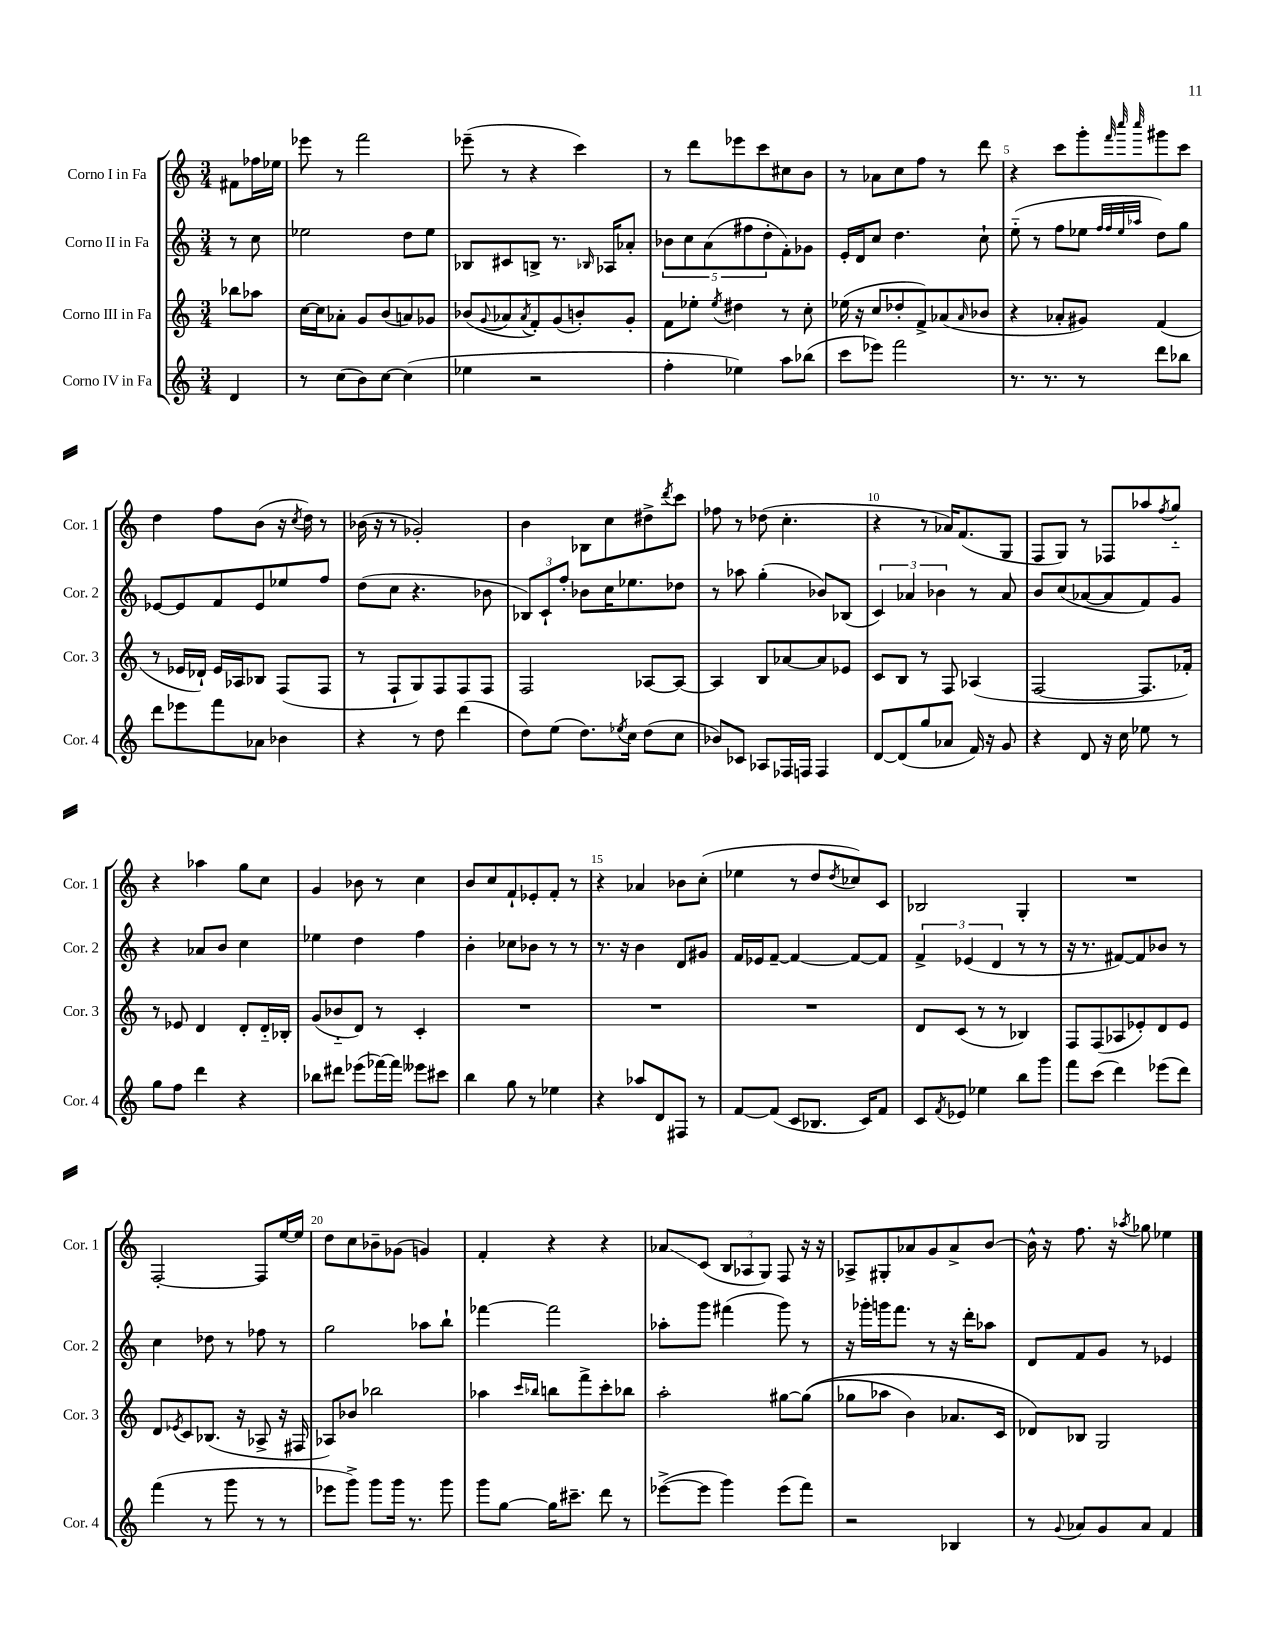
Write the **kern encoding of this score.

**kern	**kern	**kern	**kern
*staff4	*staff3	*staff2	*staff1
*clefG2	*clefG2	*clefG2	*clefG2
*k[]	*k[]	*k[]	*k[]
*M3/4	*M3/4	*M3/4	*M3/4
4d	8bb-	8r	8f#
.	8aa-	8cc	16ff-
.	.	.	16ee-
=	=	=	=
8r	[16cc	2ee-	8eee-
.	16cc]	.	.
(8cc	8a-'	.	8r
8b)	8g	.	2fff
[8cc	(8b	.	.
(4cc]	8a)	8dd	.
.	8g-	8ee-	.
=	=	=	=
4ee-	(8b-	8B-	(8eee-~
.	8qqg	.	.
.	8a-	8c#	8r
.	8qa-	.	.
2r	8f')	8B^	4r
.	(8g	8.r	.
.	8b')	.	4ccc)
.	.	16qqB-	.
.	.	16A-	.
.	8g'	8a-'	.
=	=	=	=
4ff'	8f	10b-	8r
.	.	10cc	.
.	8ee-'	.	8ddd
.	.	(10a	.
.	8qee-	.	.
4ee-)	4dd#	.	8eee-
.	.	10ff#	.
.	.	.	8ccc
.	.	10dd'	.
8aa	8r	8f')	8cc#
(8bb-	8cc'	8g-	8b
=	=	=	=
8ccc	(16ee-	16e'	8r
.	16r	16d	.
8eee-)	8cc	8cc	8a-
2fff	8dd-'	4.dd	8cc
.	8f^)	.	8ff
.	(8a-	.	8r
.	16qqa-	.	.
.	8b-	8cc`	8ddd
=	=	=	=
8.r	4r	(8ee'~	4r
.	.	8r	.
8.r	.	.	.
.	8a-'	8ff	8ccc
8r	8g#)	8ee-	8ggg'
.	.	32qqff	.
.	.	32qqff	32qqfff
.	.	32qqee-	32qqcccc
.	.	32qqaa-	32qqcccc
8ddd	(4f	8dd)	8ggg#
8bb-	.	8gg	8ccc
=	=	=	=
8ddd	8r	[8e-	4dd
8eee-	16e-	8e-]	.
.	16d-`)	.	.
8fff	16e-	8f	8ff
.	16A-	.	.
8a-	8B-	8e-	(8b
4b-	(8F	8ee-	16r
.	.	.	8qcc
.	.	.	16dd)
.	8F	8ff	8r
=	=	=	=
4r	8r	(8dd	(16b-
.	.	.	16r
.	8F`	8cc	8r
8r	8G)	4.r	2g-')
8dd	8F	.	.
(4ddd	8F	.	.
.	8F	8b-	.
=	=	=	=
8dd)	2F	12B-)	4b
.	.	12c`	.
(8ee	.	.	.
.	.	12ff'	.
8.dd)	.	8b-	8B-
.	.	16cc	8cc
8qee-	.	.	.
16cc	.	8.ee-	.
(8dd	[8A-	.	8dd#^
.	.	.	8qddd
8cc	8A-_	8dd-	8ccc
=	=	=	=
8b-)	4A-]	8r	8ff-
8c-	.	8aa-	8r
8A-	8B	(4gg'	(8dd-
16F-	[8a-	.	4.cc'
16F	.	.	.
4F	8a-]	8b-)	.
.	8e-	(8B-	.
=	=	=	=
[8d	8c	6c)	4r
(8d]	8B	.	.
.	.	6a-	.
8gg	8r	.	8r
.	.	6b-	.
8a-	8F	.	16a-)
.	.	.	(8.f
16f)	(4A-	8r	.
16r	.	.	.
8g	.	8a-	8G
=	=	=	=
4r	[2F	8b	8F
.	.	(8cc	8G)
8d	.	[8a-	8r
16r	.	8a-]	8F-
16cc	.	.	.
8ee-	8.F]	8f)	8aa-
.	.	.	8qff
8r	.	8g	8gg'~
.	16f-')	.	.
=	=	=	=
8gg	8r	4r	4r
8ff	8e-	.	.
4ddd	4d	8a-	4aa-
.	.	8b	.
4r	8d'	4cc	8gg
.	16d'~	.	8cc
.	16B-'	.	.
=	=	=	=
8bb-	(8g	4ee-	4g
8ddd#	8b-'~	.	.
(8eee-	8d)	4dd	8b-
[16fff-)	8r	.	8r
16fff-]	.	.	.
8eee--	4c'	4ff	4cc
8ccc#	.	.	.
=	=	=	=
4bb	2.r	4b'	8b
.	.	.	8cc
8gg	.	8cc-	8f`
8r	.	8b-	8e-'
4ee-	.	8r	8f'
.	.	8r	8r
=	=	=	=
4r	2.r	8.r	4r
.	.	16r	.
8aa-	.	4b	4a-
8d	.	.	.
8F#	.	8d	8b-
8r	.	8g#	(8cc'
=	=	=	=
[8f	2.r	16f	4ee-
.	.	16e-	.
(8f]	.	[8f~	.
8c	.	4f_	8r
8.B-	.	.	8dd
.	.	.	8qdd
.	.	8f_	8cc-)
16c)	.	.	.
8f	.	8f]	8c
=	=	=	=
8c	8d	6f^	2B-
8qf	.	.	.
8e-	(8c	.	.
.	.	(6e-	.
4ee-	8r	.	.
.	.	6d	.
.	8r	.	.
8bb	4B-)	8r	4G'
8ggg	.	8r	.
=	=	=	=
8fff	8F	16r	2.r
.	.	8.r	.
(8ccc	(8F	.	.
4ddd)	8A-	[8f#)	.
.	8e-')	8f#]	.
(8eee-	8d	8b-	.
8ddd)	8e-	8r	.
=	=	=	=
(4fff	8d	4cc	[2F'
.	8qe-	.	.
.	8c	.	.
8r	(8.B-	8dd-	.
8ggg	.	8r	.
.	16r	.	.
8r	8A-^	8ff-	8F]
8r	16r	8r	[16ee
.	16F#	.	16ee]
=	=	=	=
8eee-	8A-)	2gg	8dd
8ggg^)	8b-	.	8cc
8ggg	2bb-	.	8b-~
16ggg	.	.	(8g-
8.r	.	.	.
.	.	8aa-	4g)
8ggg	.	8bb`	.
=	=	=	=
8ggg	4aa-	[4fff-	4f'
[8gg	.	.	.
.	16qqccc	.	.
.	16qqbb-	.	.
16gg]	8bb	2fff-]	4r
8.ccc#~	.	.	.
.	8fff^	.	.
8ddd	8ccc'	.	4r
8r	8bb-	.	.
=	=	=	=
([8eee-^	2aa'	8aa-'	8a-
8eee-]	.	8ggg	(8c
4ggg)	.	(4fff#	12B
.	.	.	12A-
.	.	.	12G)
(8eee-	[8gg#	8ggg)	8F
8fff)	&((8gg#]	8r	16r
.	.	.	16r
=	=	=	=
2r	8gg-	16r	8A-^
.	.	16ggg-'	.
.	8aa-	16ggg	8G#'
.	.	8.fff	.
.	4b)	.	8a-
.	.	8r	8g
4B-	8.a-	16r	8a-^
.	.	16ddd'	.
.	.	8aa-	[8b
.	16c	.	.
=	=	=	=
8r	8d-&)	8d	16b^^]
.	.	.	16r
8qqg	.	.	.
8a-	8B-	8f	8.ff
8g	2G	8g	.
.	.	.	16r
.	.	.	8qaa-
8a-	.	8r	8gg-
4f	.	4e-	4ee-
==	==	==	==
*-	*-	*-	*-
